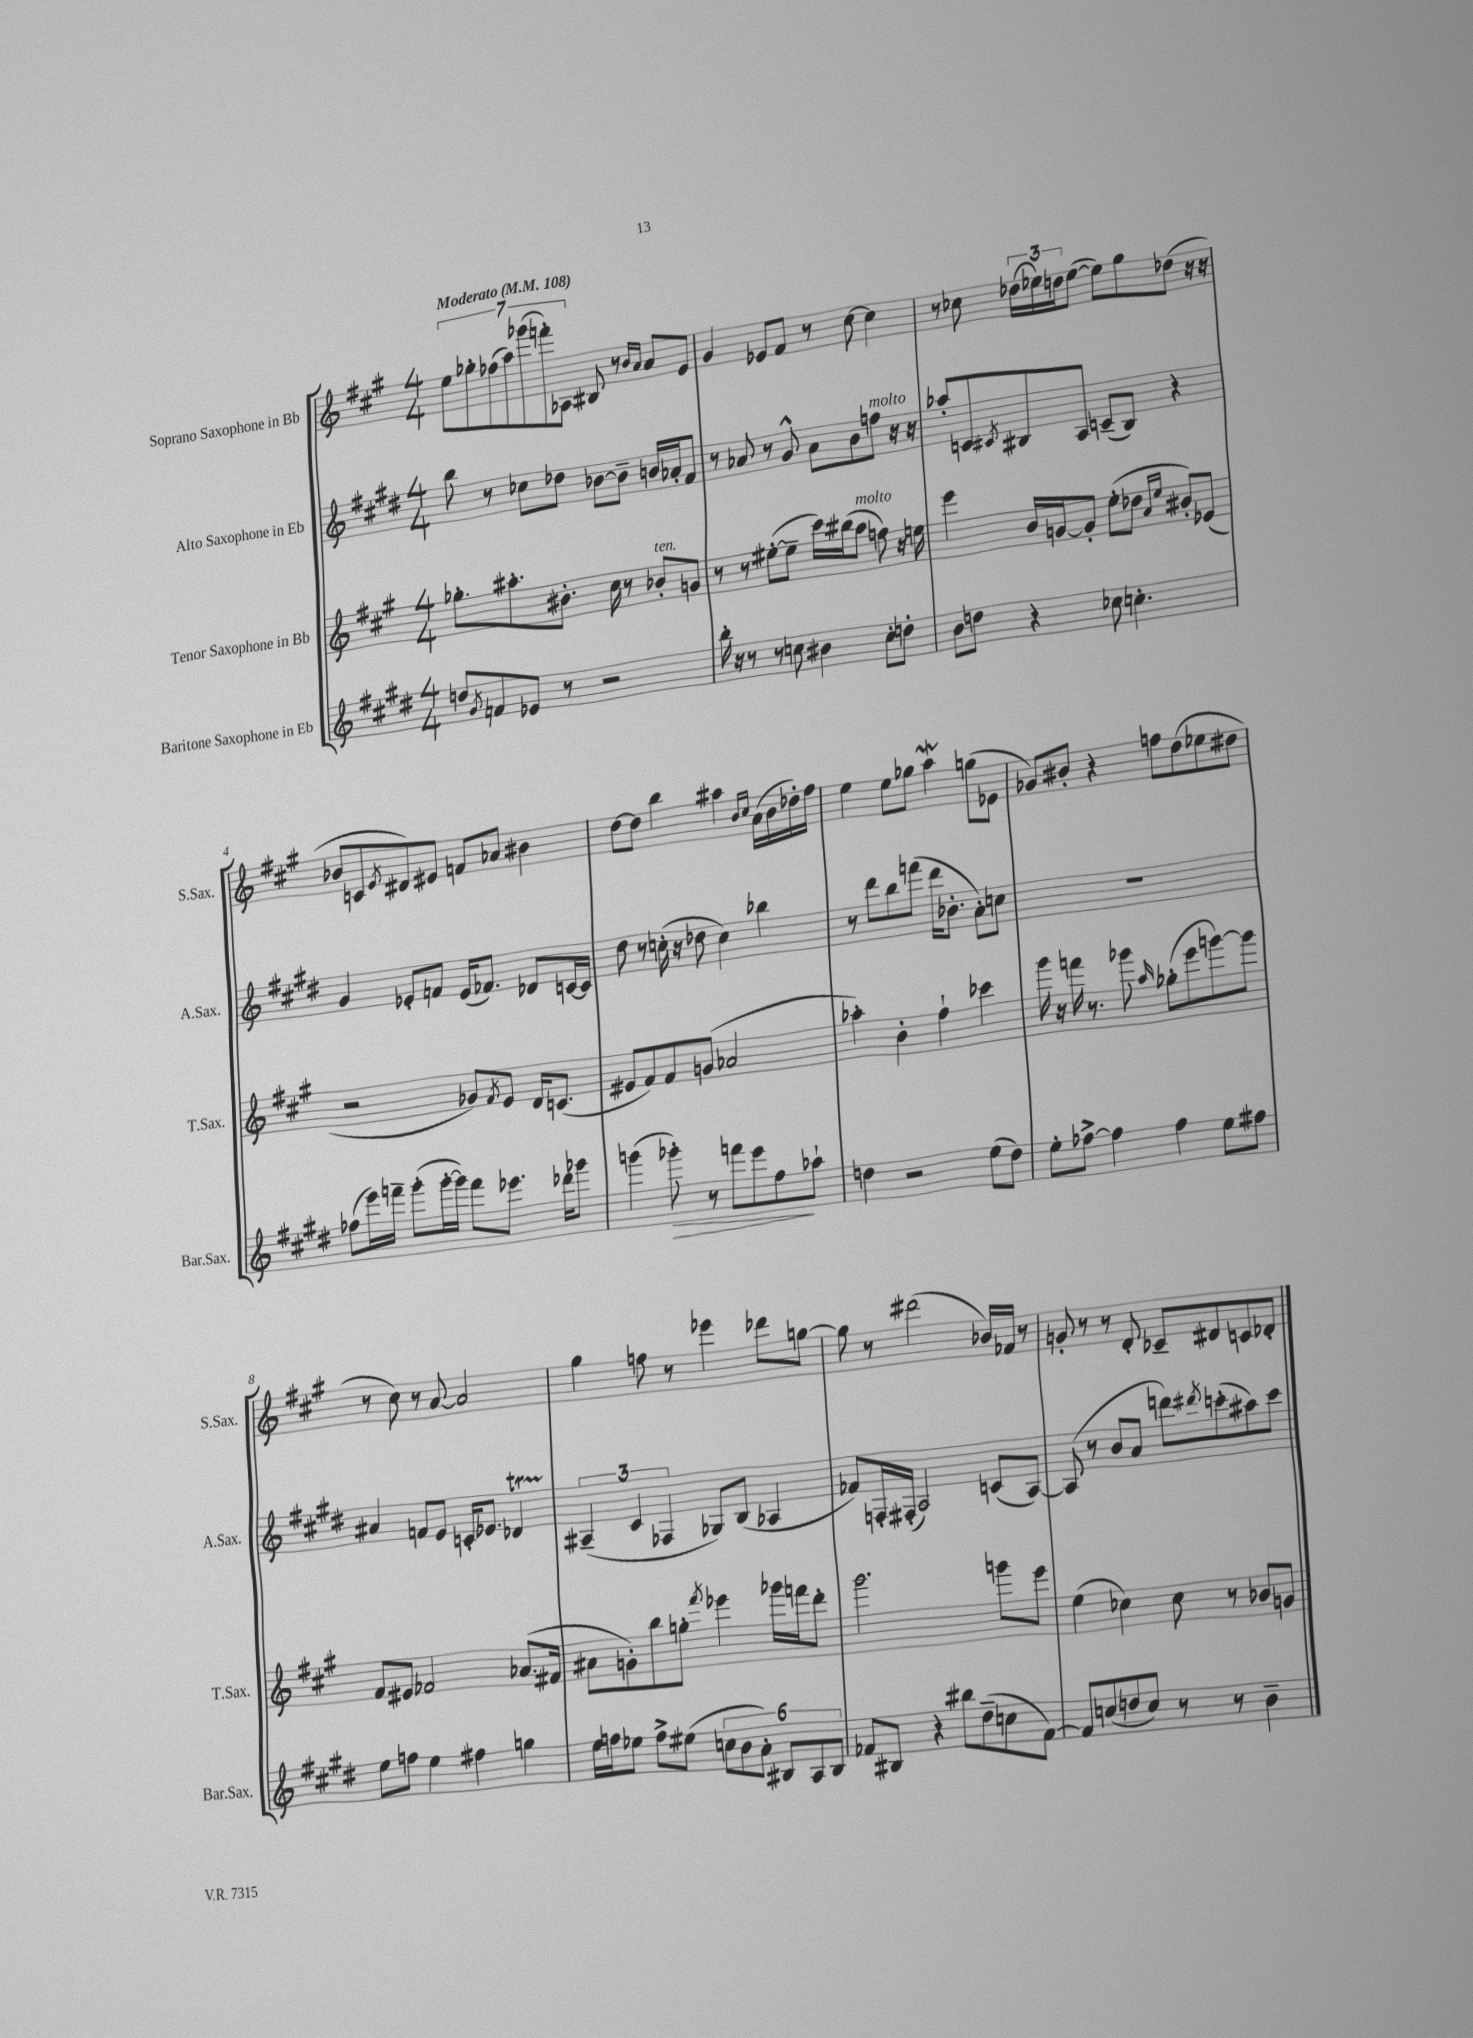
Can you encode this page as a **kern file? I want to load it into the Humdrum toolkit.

**kern	**dynam	**kern	**kern	**kern
*part4	*part4	*part3	*part2	*part1
*staff4	*staff4	*staff3	*staff2	*staff1
*I"Baritone Saxophone in Eb	*	*I"Tenor Saxophone in Bb	*I"Alto Saxophone in Eb	*I"Soprano Saxophone in Bb
*I'Bar.Sax.	*	*I'T.Sax.	*I'A.Sax.	*I'S.Sax.
*clefG2	*	*clefG2	*clefG2	*clefG2
*k[f#c#g#d#]	*	*k[f#c#g#]	*k[f#c#g#d#]	*k[f#c#g#]
*M4/4	*	*M4/4	*M4/4	*M4/4
*MM108	*	*MM108	*MM108	*MM108
=1	=1	=1	=1	=1
!	!	!	!	!LO:TX:a:B:t=Moderato
8ddn/L	.	8.gg-X'\L	8bb\	14ee\L
.	.	.	.	14gg-X'\
8qg#/	.	.	.	.
8fn/	.	.	8r	.
.	.	.	.	(14ff-X\
.	.	8.aa#X'\	.	.
.	.	.	.	14aa\)
8e-X/J	.	.	8cc-X\L	.
.	.	.	.	(14ggg-X\
.	.	.	.	14fffn'\)
8r	.	8.b#X'\J	8dd-X\J	.
.	.	.	.	14A-X\J
2r	.	.	[8b-X\L	8B#X/
.	.	16cc#\	.	.
.	.	8r	8b-~\J]	8r
.	.	.	.	16qqb/LL
.	.	.	.	16qqa/JJ
!	!	!LO:TX:a:i:t=ten.	!	!
.	.	8b-X'/L	16bn/LL	8a/L
.	.	.	16a-X'/J	.
.	.	8gn/J	8f#/J	8e/J
=2	=2	=2	=2	=2
16bb'\	.	8r	8r	4g#/
16r	.	.	.	.
8r	.	8r	8a-X/	.
8r	.	([8ee#X'\L	8r	8e-X/L
8ccn\	.	8ee#~\J]	8g#^^/	8f#/J
4b#X\	.	16ccc#\LL)	8a-\L	8r
.	.	(16bb#X\J	.	.
!	!	!LO:TX:a:i:t=molto	!	!
.	.	8aa\J	8b\	[8cc#\
!	!	!	!LO:TX:a:i:t=molto	!
8cc'\L	.	8ffn\)	8ffn\J	4cc#\]
8ddn'\J	.	16r	16r	.
.	.	16een\	16r	.
=3	=3	=3	=3	=3
8b\L	.	4eee\	8aa-X'/L	8r
8ddn\J	.	.	8cn/	8cc-X\
.	.	.	8qc#X/	.
4r	.	16b/LL	8B#X/	(24dd-X\LL
.	.	.	.	24ee-X\)
.	.	[16gn/J	.	.
.	.	.	.	24ddn\J
.	.	8g'/J]	8A/J	([8ee-\J
8cc-X\	.	(8ee'\L	(8cn~/L	8ee-\L])
4.ccn'\	.	8dd-X\J	8B#/J)	8gg#\
.	.	16qqa/LL	.	.
.	.	16qqee/JJ	.	.
.	.	8b#X'/L)	4r	(8dd-X\J
.	.	(8e-X/J	.	16r
.	.	.	.	16r
!!LO:LB:g=z
=4	=4	=4	=4	=4
(8ff-X\L	.	2r	4g#/	8b-X/L
16eee\L)	.	.	.	8cn/
16fffn~\JJ	.	.	.	.
.	.	.	.	8qe/
(8ggg#'\L	.	.	8e-X'/L	8d#X/)
[16ggg#'\L	.	.	8fn/J	8e#X/J
16ggg#\JJ])	.	.	.	.
8fff\L	.	8g-X/L)	(16e-/KL	8fn/L
.	.	.	8.f-X/J)	.
.	.	8qf#/	.	.
8.eee-X\J	.	8e/J	.	8a-X/J
.	.	16d/KL	8d-X/L	4b#X\
16ddd-X\KL	.	(8.cn/J	.	.
8ggg-X\J	.	.	[16cn/L	.
.	.	.	16c/JJ]	.
=5	=5	=5	=5	=5
(4gggn\	.	8e#X/L	8dd#\	[8dd\L
.	.	8f#/)	8r	8dd\J]
!	!LO:HP:b	!	!	!
8ggg-X'\)	>	8f#/	(16ccn'\	4bb\
.	.	.	16r	.
8r	.	(8gn/J	8dd-X\	.
8fffn\L	.	2a-X/	4cc\)	4aa#X\
8eee\	.	.	.	.
.	.	.	.	16qqb/LL
.	.	.	.	16qqcc#/JJ
8ff#\	.	.	4bb-X\	(16a\LL
.	.	.	.	16b\
8aa-X`\J	]	.	.	16dd-X'\)
.	.	.	.	16ff#\JJ
=6	=6	=6	=6	=6
4ddn\	.	4aa-X'\)	8r	4ee\
.	.	.	8ddd#\L	.
2r	.	4b'\	8bb\	8ee\L
.	.	.	(8fffn\J	8gg-X\J
.	.	4ff#`\	16ddd#\KL	4aaw\
.	.	.	8.b-X'\J	.
(8ee\L	.	4ccc-X\	8a'\L)	(8ggn\L
8dd\J)	.	.	8ccn\J	8e-X\J
=7	=7	=7	=7	=7
8ee'\L	.	16ggg#\	1r	8g-X/L)
.	.	16r	.	.
[8ff-X^\J	.	16fffn\	.	8b#X'/J
.	.	8.r	.	.
4ff-\]	.	.	.	4r
.	.	8ggg-X\	.	.
.	.	16qqaa/	.	.
4ff-\	.	(8gg-X'\L	.	8ffn\L
.	.	8eee\	.	(8dd\
8ee\L	.	[8gggn\)	.	8ee-X\
8ff#X\J	.	8ggg\J]	.	8dd#X\J
!!LO:LB:g=z
=8	=8	=8	=8	=8
8ee\L	.	8f#/L	4a#X/	8r
8ffn\J	.	8e#X/J	.	8cc#\)
4ee\	.	2f-X/	8fn/L	8r
.	.	.	8e/J	[8a/
4ff#X\	.	.	16cn'/KL	2a/]
.	.	.	8.e-X/J	.
4ggn\	.	(8.a-X/L	4d-XT/	.
.	.	16f#X/Jk	.	.
=9	=9	=9	=9	=9
16ee\LL	.	8a#X\L	(6A#X~/	4gg#\
16ffn\J	.	.	.	.
8ee-X\J	.	8gn'\)	.	.
.	.	.	6c#/	.
8ff^\L	.	8bb\	.	8ffn\
.	.	.	6F-X/	.
(8ee#X\J	.	8ggn'\J	.	8r
.	.	8qfff#/	.	.
12ccn\L	.	4eee-X\	8G-X/L)	4eee-X\
12b\	.	.	.	.
.	.	.	(8B/J	.
12a'\J)	.	.	.	.
12B#X/L	.	16ggg-X\LL	4A-X/	8ddd-X\L
.	.	16fffn\J	.	.
12A/	.	.	.	.
.	.	8ddd'\J	.	[8ggn\J
12B#/J	.	.	.	.
=10	=10	=10	=10	=10
8f-X/L	.	2.ggg#\	8f-X/L)	8gg\]
8B#X/J	.	.	16Fn'/L	8r
.	.	.	(16F#X'/JJ	.
4r	.	.	2A/)	(2ddd#X\
8bb#X\L	.	.	.	.
(8dd#~\	.	.	.	.
8ccn\	.	8gggn\L	(8cn/L	16b-X/LL)
.	.	.	.	16f-X/JJ
[8f-\J)	.	8eee\J	[8A/J)	8r
=11	=11	=11	=11	=11
8f-/L]	.	(4ee\	(8A/]	8gn'/
(8ccn/	.	.	8r	8r
8ddn/	.	4cc-X\)	8b/L	8r
8cc/J)	.	.	8a/J	8d'/
8r	.	8cc-\	8dddn\L)	8c-X~/L
.	.	.	8qddd#X/	.
8r	.	8r	(8cccn'\	8d#X/
4b~\	.	8b-X/L	8aa#X\)	8cn/
.	.	8gn/J	8ccc\J	8d-X'/J
==	==	==	==	==
*-	*-	*-	*-	*-
